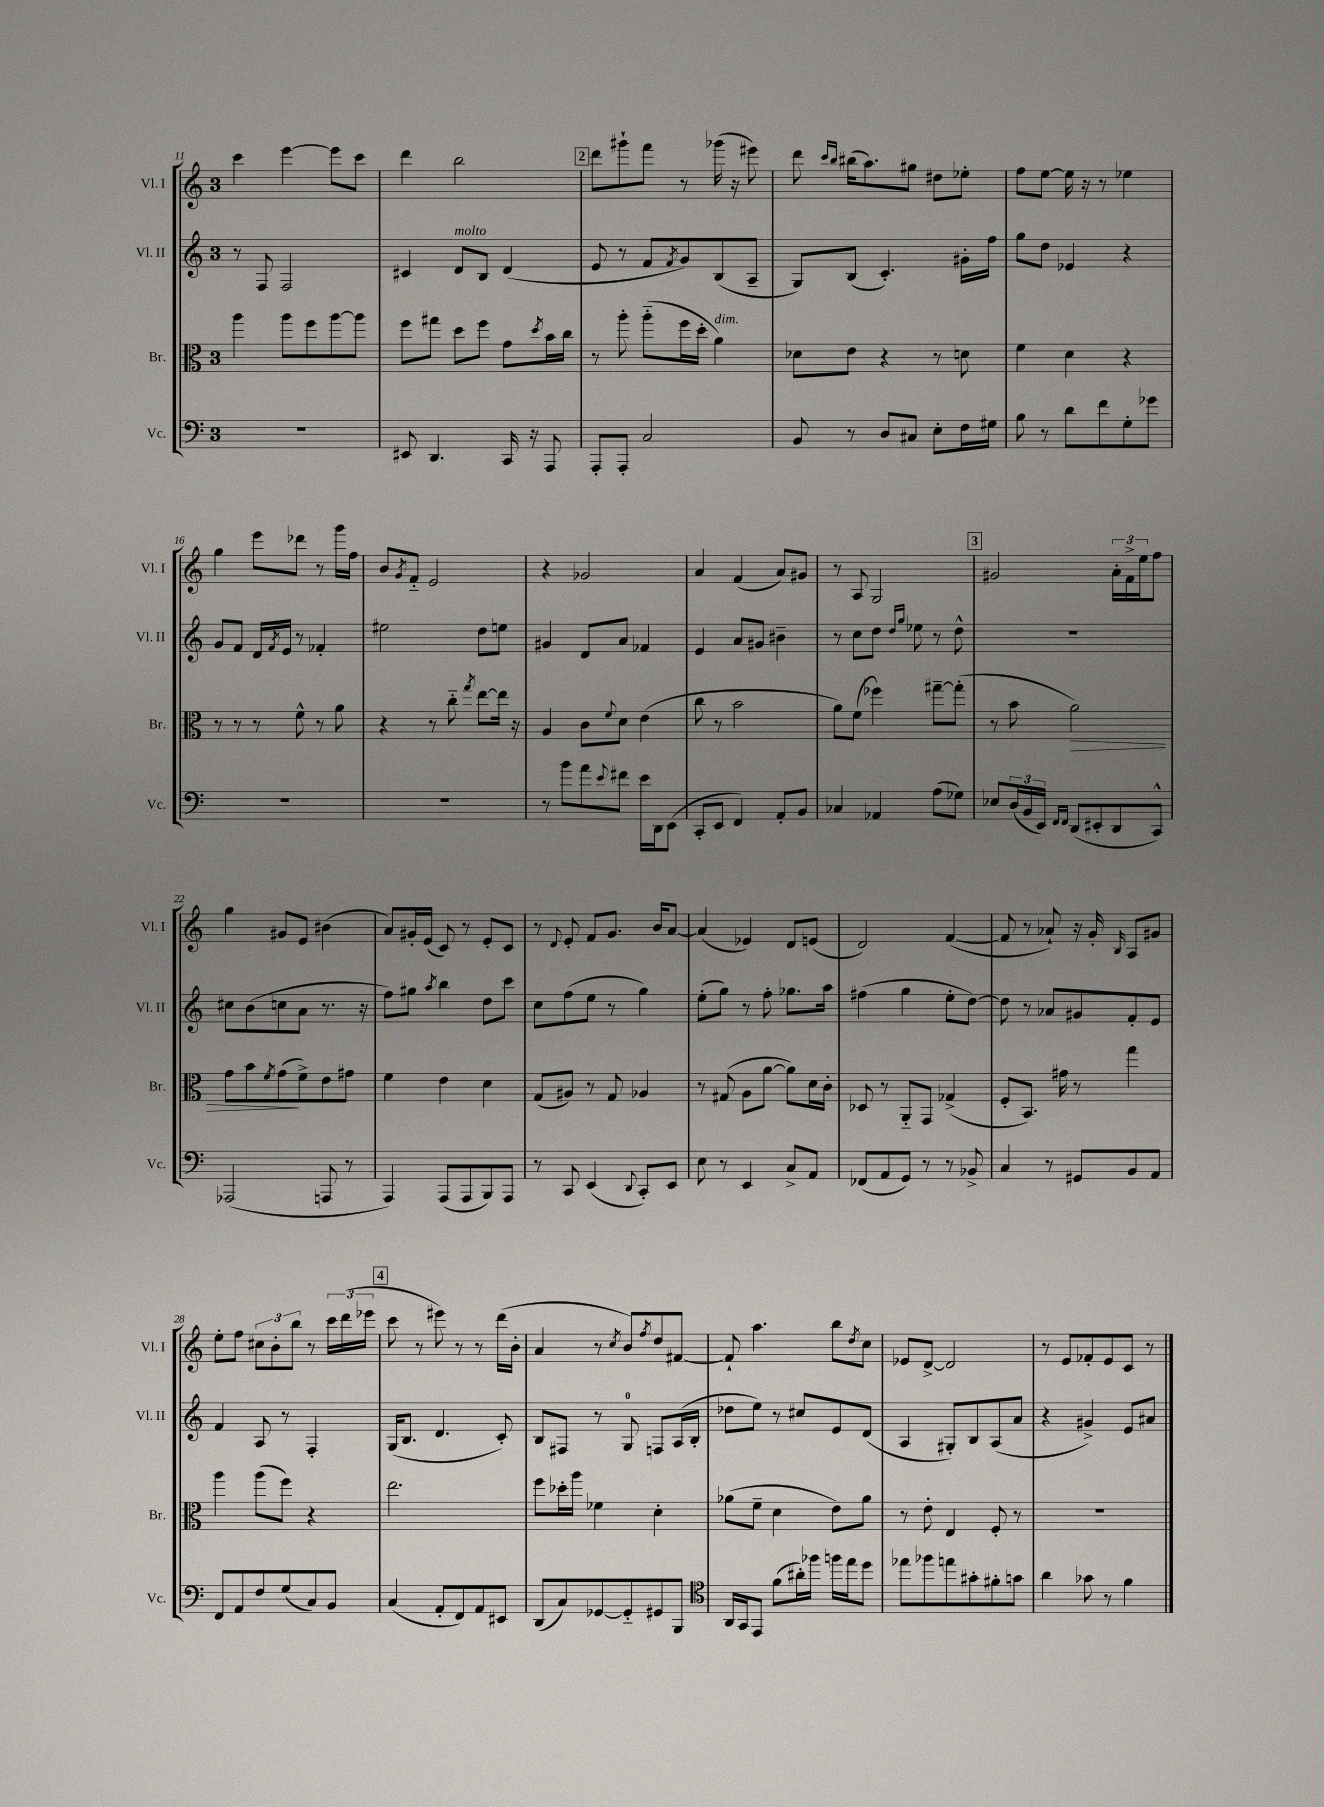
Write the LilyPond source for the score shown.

<<
\new StaffGroup <<
\new Staff = "s0" \with { instrumentName = "Vl. I" shortInstrumentName = "Vl. I" } {
    \clef treble \key c \major \once \override Staff.TimeSignature.style = #'single-digit \time 3/4
    c'''4 e'''4~ e'''8 c'''8 |
    d'''4 b''2 |
    \mark \markup { \box "2" } d'''8 gis'''8-! f'''8 r8 ges'''16( r16 eis'''8) |
    d'''8 \grace { c'''16 b''16 } bis''16( a''8.) gis''8 dis''8 ees''8-. |
    f''8 e''8~ e''16 r16 r8 ees''4 |
    g''4 e'''8 des'''8 r8 g'''16 f''16 |
    b'8 \acciaccatura { g'8 } f'8-_ e'2 |
    r4 ges'2 |
    a'4 f'4( a'8) gis'8 |
    r8 a8 g2 |
    \mark \markup { \box "3" } gis'2 \tuplet 3/2 { a'16-. f'16-> e''16 } f''8 |
    g''4 gis'8 e'8 bis'4( |
    a'8) gis'16-. e'16( c'8) r8 e'8-. c'8 |
    r8 \appoggiatura { d'8 } e'8-. f'8 g'8. b'16 a'8~ |
    a'4( ees'4) d'8 e'8( |
    d'2) f'4~( |
    f'8 r8 aes'8-!) r16 g'16-. \grace { b16 } a8 gis'8 |
    e''8-. f''8 \tuplet 3/2 { cis''8 b'8-. b''8 } r8 \tuplet 3/2 { c'''16 d'''16( ees'''16 } |
    \mark \markup { \box "4" } c'''8 r8 eis'''8) r8 r8 d'''16( b'16-. |
    a'4 r8 \acciaccatura { c''8 } b'8) \acciaccatura { f''8 } d''8 fis'8~ |
    fis'8-! a''4. b''8 \acciaccatura { d''8 } c''8 |
    ees'8 d'8~-> d'2 |
    r8 e'8 fes'8-. e'8 c'8 r8 \bar "|." |
}
\new Staff = "s1" \with { instrumentName = "Vl. II" shortInstrumentName = "Vl. II" } {
    \clef treble \key c \major \once \override Staff.TimeSignature.style = #'single-digit \time 3/4
    r8 f8 f2 |
    cis'4 d'8^\markup { \italic "molto" } b8 d'4( |
    \mark \markup { \box "2" } e'8 r8 f'8 \acciaccatura { f'8 } g'8) b8( a8-- |
    g8) b8( c'4.-.) gis'16-. f''16 |
    g''8 d''8 ees'4 r4 |
    g'8 f'8 d'16 \acciaccatura { f'8 } e'16 r8 fes'4-. |
    eis''2 d''8 e''8 |
    gis'4 d'8 a'8 fes'4 |
    e'4 a'8 gis'8 bis'4-- |
    r8 c''8 d''8 \grace { d''16 g''16 } ees''8 r8 d''8-^ |
    \mark \markup { \box "3" } R2. |
    cis''8 b'8( c''8 a'8 r8. r16 |
    f''8) gis''8 \acciaccatura { a''8 } b''4 d''8 c'''8 |
    c''8 f''8( e''8 r8 g''4) |
    e''8-.( g''8) r8 f''8-. ges''8. a''16 |
    fis''4( g''4 e''8-. d''8~) |
    d''8 r8 aes'8 gis'8 f'8-. e'8 |
    f'4 a8 r8 f4-. |
    \mark \markup { \box "4" } g16( b8. d'4. c'8-.) |
    b8 fis8 r8 g8-0 f8 a16( b16-. |
    des''8 e''8) r8 cis''8 e'8 d'8( |
    a4 gis8-.) b8 a8( a'8 |
    r4 gis'4->) e'8 ais'8 \bar "|." |
}
\new Staff = "s2" \with { instrumentName = "Br." shortInstrumentName = "Br." } {
    \clef alto \key c \major \once \override Staff.TimeSignature.style = #'single-digit \time 3/4
    a''4 a''8 f''8 a''8~ a''8 |
    f''8 gis''8 d''8 f''8 g'8 \acciaccatura { d''8 } b'16 c''16 |
    \mark \markup { \box "2" } r8 a''8-. a''8-_( f''16 d''16-. a'4^\markup { \italic "dim." }) |
    des'8 e'8 r4 r8 d'8 |
    f'4 d'4 r4 |
    r8 r8 r8 f'8-^ r8 a'8 |
    r4 r8 c''8-_ \acciaccatura { g''8 } e''8~ e''16 r16 |
    a4 c'8 \appoggiatura { f'8 } d'8 e'4( |
    c''8 r8 b'2 |
    a'8) f'8( fes''4) gis''8~-- gis''8-.( |
    \mark \markup { \box "3" } r8 b'8 a'2\>) |
    g'8 b'8 \acciaccatura { f'8 } g'8\!( f'8->) e'8 gis'8 |
    f'4 e'4 d'4 |
    g8( ais8) r8 g8 aes4 |
    r8 gis8( a8 a'8~ a'8) d'16 c'16-. |
    des8 r8 a,8-_ g,8 ges4->( |
    f8-. b,8.) gis'16 r8 g''4 |
    a''4 a''8( f''8) r4 |
    \mark \markup { \box "4" } e''2. |
    f''8 des''16-. a''16 fes'4 d'4-. |
    aes'8( f'8-- d'4 e'8) aes'8 |
    r8 e'8-. e4 f8-. r8 |
    R2. \bar "|." |
}
\new Staff = "s3" \with { instrumentName = "Vc." shortInstrumentName = "Vc." } {
    \clef bass \key c \major \once \override Staff.TimeSignature.style = #'single-digit \time 3/4
    R2. |
    eis,8 d,4. c,16 r16 a,,8 |
    \mark \markup { \box "2" } a,,8-. a,,8-. c2 |
    b,8 r8 d8 cis8 e8-. f16 gis16 |
    b8 r8 d'8 f'8 g8-. ges'8 |
    R2. |
    R2. |
    r8 b'8 a'8 \appoggiatura { e'8 } fis'8 e'16 d,16 e,8( |
    c,8-. e,8 f,4) a,8-. b,8 |
    ces4 aes,4 a8( ges8) |
    \mark \markup { \box "3" } ees8 \tuplet 3/2 { d16( b,16 e,16) } \grace { f,16 f,16 } d,8( eis,8-. d,8 c,8-^) |
    aes,,2( a,,8 r8 |
    a,,4) a,,8( a,,8 b,,8) a,,8 |
    r8 c,8 e,4( \appoggiatura { d,8 } c,8-.) e,8 |
    e8 r8 e,4 c8-> a,8 |
    fes,8( a,8 g,8) r8 r8 bes,8-> |
    c4 r8 gis,8 b,8 a,8 |
    f,8 a,8 f8 g8( c8) b,8 |
    \mark \markup { \box "4" } c4( a,8-. f,8) a,8 eis,8 |
    d,8( c8) ges,8~ ges,8-_ gis,8 b,,8 |
    \clef tenor a,16 g,16 e,8 f'8( ais'16-.) fes''16 f''16 e''16 d''8 |
    ees''8 fes''8 e''8 gis'8-. fis'8-. g'8 |
    a'4 ges'8 r8 f'4 \bar "|." |
}
>>
>>
\layout { \context { \Score currentBarNumber = #11 } }
